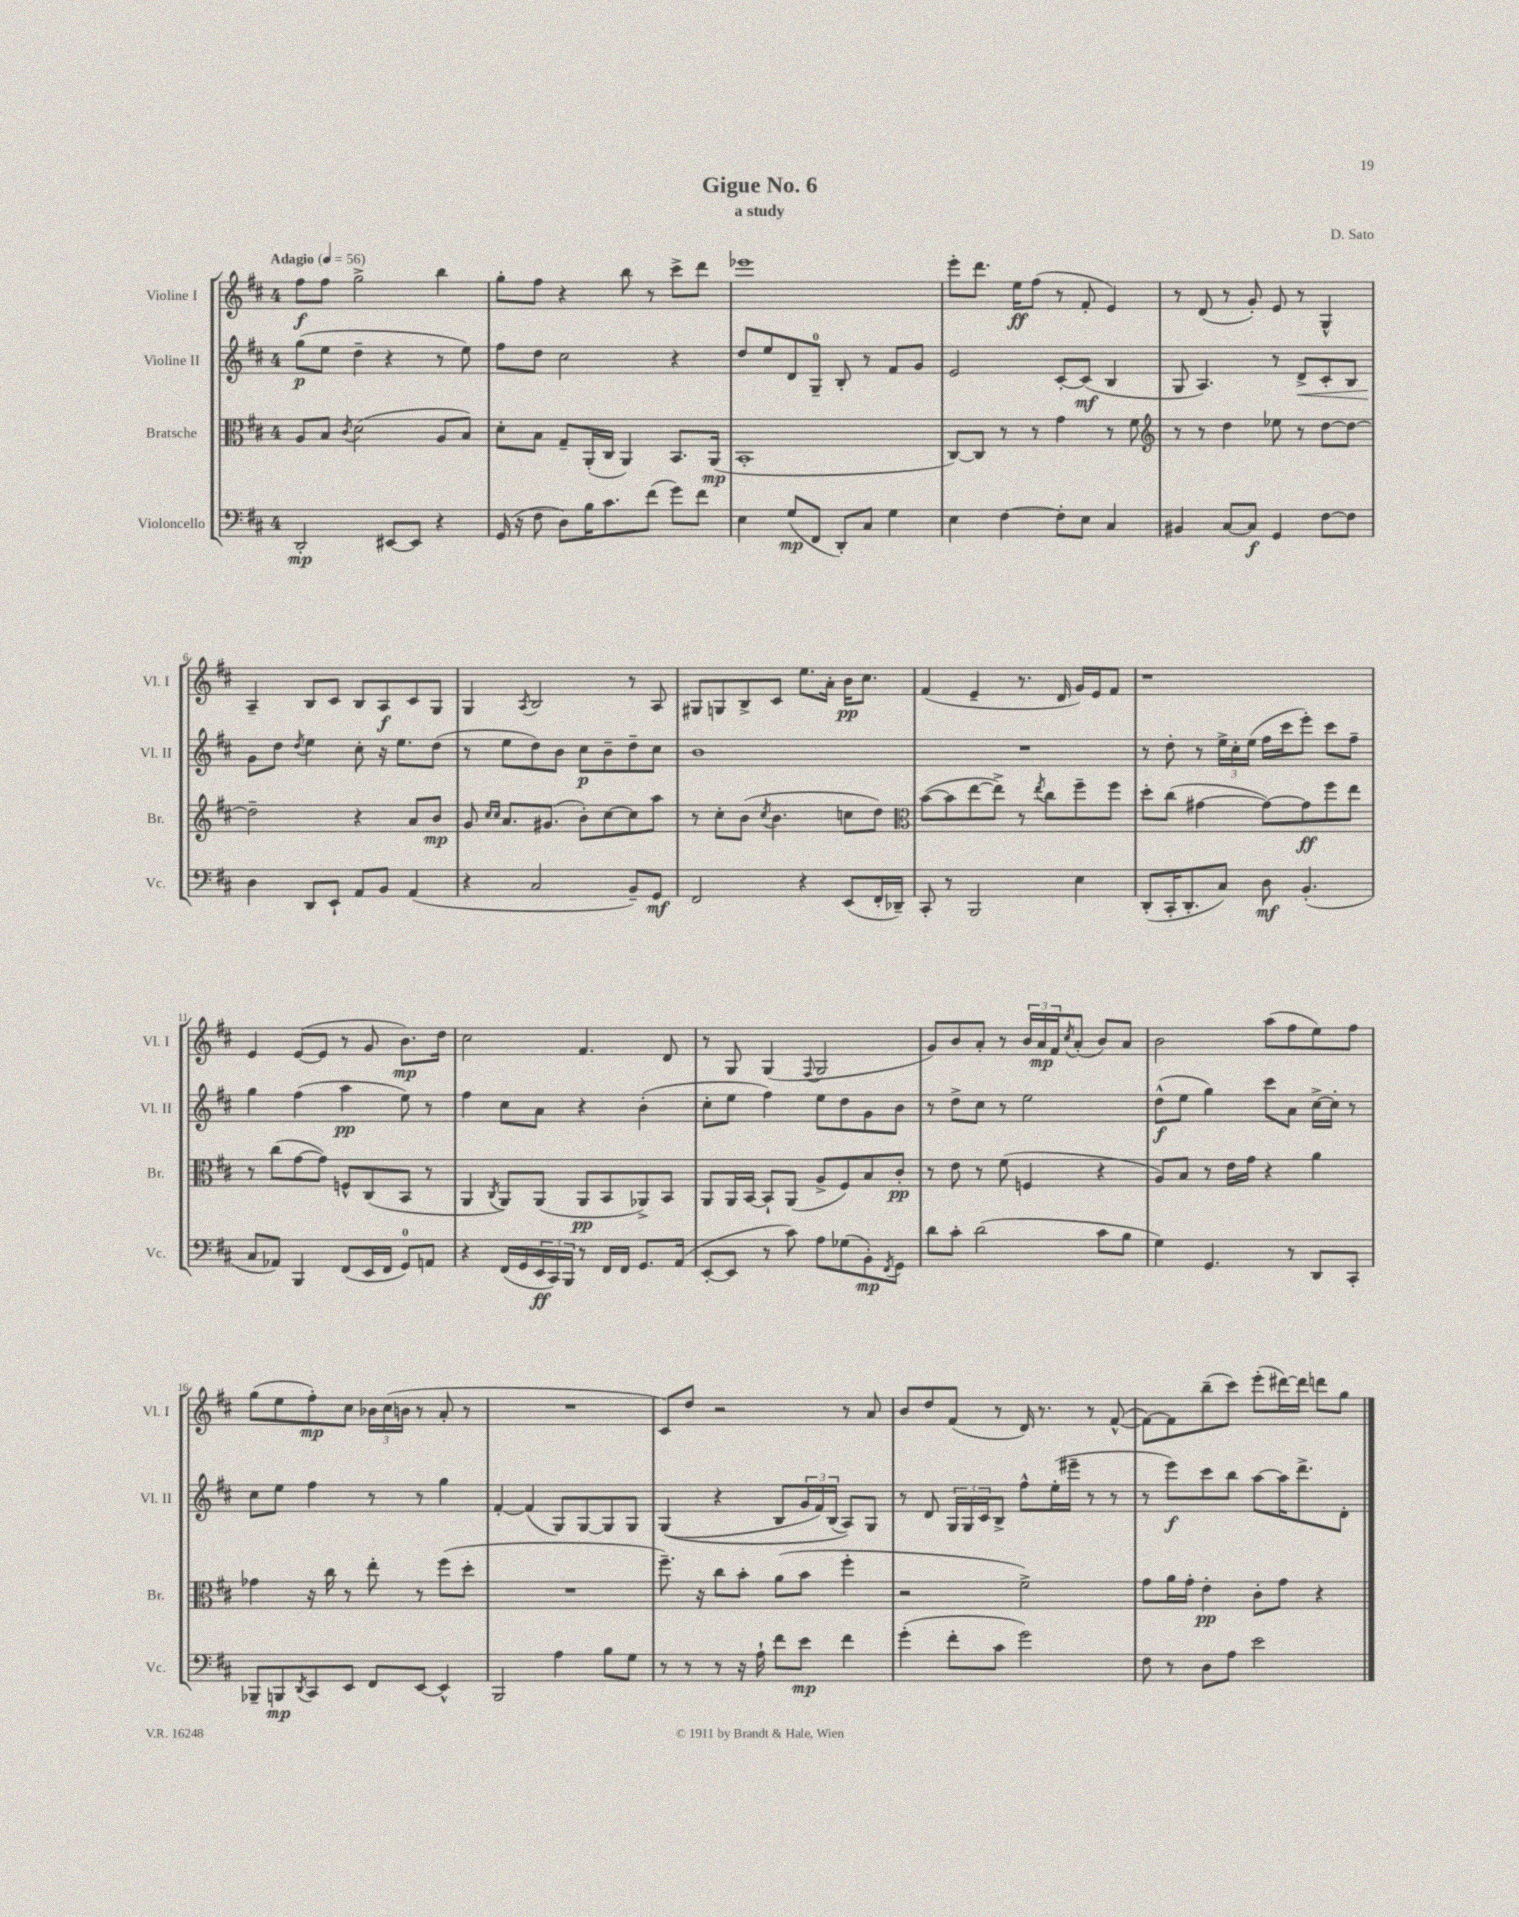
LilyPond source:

\header { title = "Gigue No. 6" composer = "D. Sato" subtitle = "a study" }
<<
\new StaffGroup <<
\new Staff = "s0" \with { instrumentName = "Violine I" shortInstrumentName = "Vl. I" } {
    \clef treble \key d \major \once \override Staff.TimeSignature.style = #'single-digit \time 4/4 \tempo "Adagio" 4 = 56
    fis''8\f fis''8 g''2-> b''4 |
    g''8-. fis''8 r4 b''8 r8 cis'''8-> d'''8 |
    ees'''1 |
    e'''8-. d'''8. e''16\ff fis''8( r8 fis'8-. e'4) |
    r8 d'8( r8 g'8-.) e'8 r8 g4-^ |
    a4-- b8 cis'8 b8 a8\f cis'8 g8 |
    g4 \acciaccatura { a8 } b2 r8 a8 |
    gis8 g8 b8-> cis'8 e''8. a'16-. b'16\pp cis''8. |
    fis'4( e'4-- r8. d'16 g'16) e'16 fis'8 |
    r1 |
    e'4 e'8~( e'8 r8 g'8 b'8.\mp) d''16 |
    cis''2 fis'4. d'8 |
    r8 g8 g4( \appoggiatura { fis8 } g2 |
    g'8) b'8 a'8-. r8 \tuplet 3/2 { b'16 a'16\mp fis'16 } \acciaccatura { cis''8 } a'8-.( b'8) a'8 |
    b'2 a''8( fis''8 e''8) fis''8 |
    g''8( e''8 fis''8-.\mp) cis''8 \tuplet 3/2 { bes'16 cis''16( b'16 } r8 a'8-. r8 |
    R1 |
    cis'8) d''8 r2 r8 a'8 |
    b'8 d''8 fis'8( r8 d'16) r8. r8 fis'8~-^( |
    fis'8~) fis'8 b''8--( cis'''8) e'''8-.( dis'''16~) dis'''16 d'''8 g''8 \bar "|." |
}
\new Staff = "s1" \with { instrumentName = "Violine II" shortInstrumentName = "Vl. II" } {
    \clef treble \key d \major \once \override Staff.TimeSignature.style = #'single-digit \time 4/4
    g''8\p( e''8 d''4-- r4 r8 e''8) |
    fis''8 d''8 cis''2 r4 |
    d''8 e''8 d'8 g8-0-- b8-. r8 fis'8 g'8 |
    e'2 cis'8~-. cis'8\mf( b4 |
    g8 a4.) r8 d'8->\< cis'8-. b8 |
    g'8\! d''8 \acciaccatura { d''8 } e''4 cis''8-. r16 e''8. d''8( |
    r8 e''8 d''8) b'8 cis''8\p b'8-- d''8-- cis''8 |
    b'1 |
    R1 |
    r8 d''8-. r8 \tuplet 3/2 { e''16-> cis''16-. e''16( } fis''16 cis'''16 e'''8-.) cis'''8 fis''8-- |
    g''4 fis''4( a''4\pp e''8) r8 |
    fis''4 cis''8 a'8 r4 b'4-.( |
    cis''8-. e''8 fis''4) e''8 d''8 g'8 b'8 |
    r8 d''8-> cis''8 r8 e''2 |
    d''8-^\f( e''8 g''4) cis'''8 a'8 cis''16~-> cis''16-. r8 |
    cis''8 e''8 fis''4 r8 r8 g''4 |
    fis'4~-. fis'4( g8) g8~ g8 g8 |
    g4(\( r4 b8 \tuplet 3/2 { g'16 fis'16) b16( } a8)\) g8 |
    r8 d'8 \tuplet 3/2 { g16 g16 cis'16 } b8-> fis''8-^ e''16-.( eis'''16-- r8 r8 |
    r8 e'''8\f) cis'''8 b''8 a''8~ a''16 d'''8.-> d'8-. \bar "|." |
}
\new Staff = "s2" \with { instrumentName = "Bratsche" shortInstrumentName = "Br." } {
    \clef alto \key d \major \once \override Staff.TimeSignature.style = #'single-digit \time 4/4
    a8 b8 \acciaccatura { cis'8 } d'2( a8 b8) |
    d'8-. b8 g8-- a,16-.( cis16 a,4) b,8. a,16\mp( |
    b,1-. |
    cis8~) cis8 r8 r8 g'4 r8 fis'8 |
    \clef treble r8 r8 d''4 ees''8 r8 d''8~ d''8~ |
    d''2-- r4 a'8 b'8\mp |
    g'8 \grace { cis''16 cis''16 } a'8. gis'8.( b'8-.) cis''8~ cis''8 a''8 |
    r8 cis''8-. b'8( \acciaccatura { cis''8 } b'4. c''8 d''8) |
    \clef alto b'8~( b'8 e''8~ e''8->) r8 \acciaccatura { e''8 } cis''8 fis''8-- fis''8 |
    d''8-. cis''8( gis'4~ gis'8~) gis'8\ff fis''8 e''8 |
    r8 cis''8( g'8~ g'8) f8-^ cis8( b,8 r8 |
    a,4 \acciaccatura { cis8 } a,8) a,8( a,8\pp b,8 aes,8->) b,8 |
    a,8 a,16 b,16~ b,8-! a,8( a8-> fis8) b8 cis'8-.\pp |
    r8 e'8 r8 fis'8( f4 r4 |
    a8) b8 r8 e'16 g'16 r4 a'4 |
    ges'4 r16 cis''16 r8 e''8-. r8 fis''8( d''8-. |
    R1 |
    fis''8.--) r16 cis''8 b'8-. a'8( b'8 fis''4-. |
    r2 fis'2->) |
    g'8 a'16 g'16-. e'4-.\pp cis'8-. g'8 r4 \bar "|." |
}
\new Staff = "s3" \with { instrumentName = "Violoncello" shortInstrumentName = "Vc." } {
    \clef bass \key d \major \once \override Staff.TimeSignature.style = #'single-digit \time 4/4
    d,2-.\mp eis,8~ eis,8 r4 |
    g,16( r16 fis8 d8) b16 cis'8. fis'8( g'8) fis'8 |
    e4 g8\mp( fis,8 d,8-.) cis8 g4 |
    e4 fis4~ fis8-. e8 cis4 |
    bis,4 cis8~ cis8\f g,4 fis8~ fis8 |
    d4 d,8 e,8-! a,8 b,8 a,4( |
    r4 cis2 b,8--) g,8\mf |
    fis,2 r4 e,8( fis,16-. des,16--) |
    cis,8-. r8 b,,2 e4 |
    d,8-.( cis,16-. d,8.-. cis8) d8\mf b,4.-.( |
    cis8 aes,8) b,,4 fis,8( e,16 fis,16 g,8-0) a,8 |
    r4 fis,16( g,16 \tuplet 3/2 { e,16\ff cis,16) b,,16 } r8 fis,16 fis,16 g,8. a,16( |
    e,8~-. e,8 r8 cis'8) a8 ges8( b,8-.\mp) \acciaccatura { fis,8 } g,8 |
    d'8 cis'8-. d'2( cis'8 b8 |
    g4) g,4. r8 d,8 cis,8-. |
    bes,,8-- b,,8\mp \acciaccatura { d,8 } cis,8 e,8 fis,8 e,8~ e,4-^ |
    b,,2 a4 b8 g8 |
    r8 r8 r8 r16 a16-! fis'8 e'8\mp fis'4 |
    g'4-.( fis'8-. cis'8 g'2) |
    fis8 r8 d8 a8 e'2 \bar "|." |
}
>>
>>
